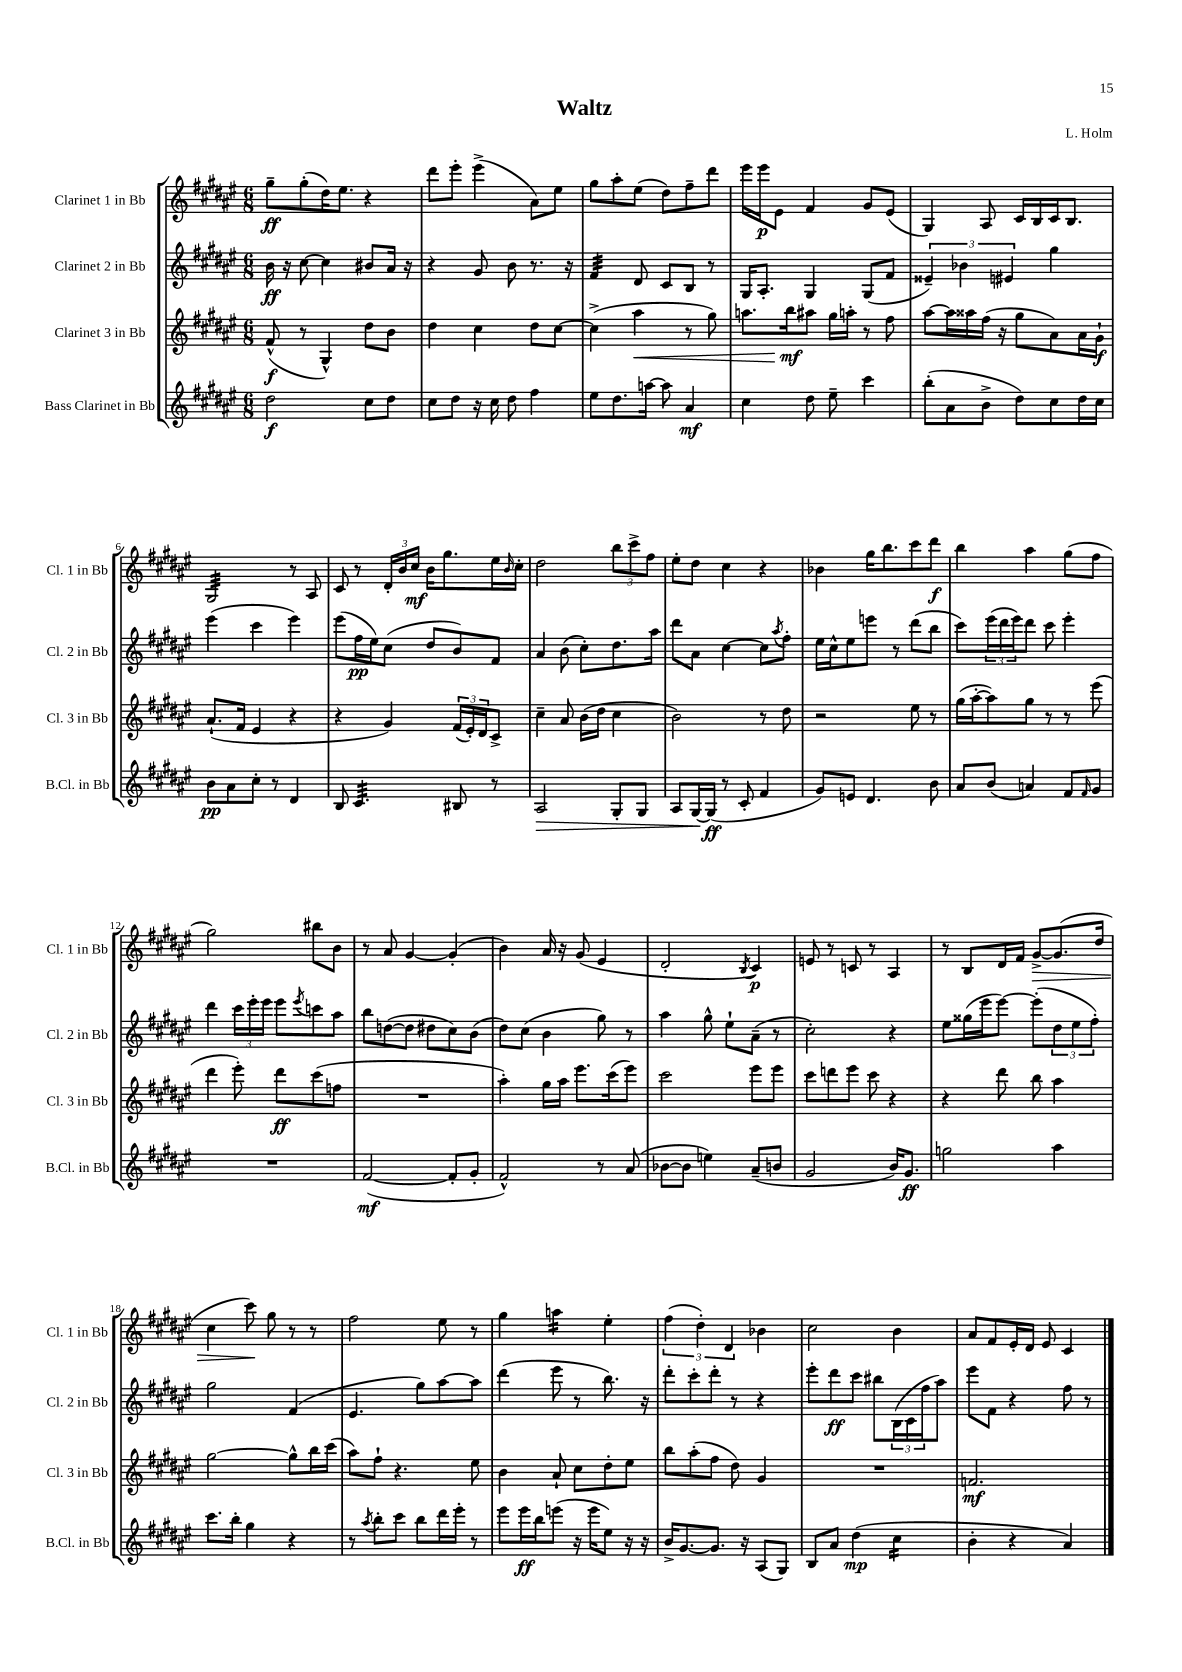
\header { title = "Waltz" composer = "L. Holm" }
<<
\new StaffGroup <<
\new Staff = "s0" \with { instrumentName = "Clarinet 1 in Bb" shortInstrumentName = "Cl. 1 in Bb" } {
    \clef treble \key fis \major \numericTimeSignature \time 6/8
    gis''8--\ff gis''8-.( dis''16) eis''8. r4 |
    dis'''8 eis'''8-. eis'''4->( ais'8) eis''8 |
    gis''8 ais''8-. eis''8( dis''8) fis''8-- dis'''8 |
    eis'''16 eis'''16\p eis'8 fis'4 gis'8 eis'8( |
    gis4) ais8 cis'16 b16 cis'16 b8. |
    gis2:32 r8 ais8 |
    cis'8 r8 \tuplet 3/2 { dis'16-. b'16 cis''16\mf } b'16 gis''8. eis''16 \grace { b'16 } cis''16-. |
    dis''2 \tuplet 3/2 { b''8 cis'''8-> fis''8 } |
    eis''8-. dis''8 cis''4 r4 |
    bes'4 gis''16 b''8. cis'''8 dis'''8\f |
    b''4 ais''4 gis''8( fis''8 |
    gis''2) bis''8 b'8 |
    r8 ais'8 gis'4~ gis'4-.( |
    b'4) ais'16 r16 gis'8( eis'4 |
    dis'2-. \acciaccatura { b8 } cis'4\p) |
    e'8 r8 c'8 r8 ais4 |
    r8 b8 dis'16 fis'16 gis'8~->\> gis'8.( dis''16 |
    cis''4 cis'''8\!) gis''8 r8 r8 |
    fis''2 eis''8 r8 |
    gis''4 a''4:16 eis''4-. |
    \tuplet 3/2 { fis''4( dis''4-.) dis'4 } bes'4 |
    cis''2 b'4 |
    ais'8 fis'8 eis'16-. dis'16 eis'8 cis'4 \bar "|." |
}
\new Staff = "s1" \with { instrumentName = "Clarinet 2 in Bb" shortInstrumentName = "Cl. 2 in Bb" } {
    \clef treble \key fis \major \numericTimeSignature \time 6/8
    b'16\ff r16 cis''8~ cis''4 bis'8 ais'16 r16 |
    r4 gis'8 b'8 r8. r16 |
    fis'4:32 dis'8 cis'8 b8 r8 |
    gis16 ais8.-. gis4 gis8( fis'8 |
    \tuplet 3/2 { eisis'4--) bes'4 eis'4 } gis''4 |
    eis'''4( cis'''4 eis'''4) |
    eis'''8( fis''16\pp eis''16) cis''8( dis''8 b'8) fis'8 |
    ais'4 b'8( cis''8-.) dis''8. ais''16 |
    dis'''8 ais'8 cis''4~ cis''8 \acciaccatura { ais''8 } fis''8-. |
    eis''16 cis''16-^ eis''8 e'''8 r8 dis'''8( b''8 |
    cis'''8) \tuplet 3/2 { eis'''16( dis'''16 eis'''16) } dis'''8 cis'''8 eis'''4-. |
    dis'''4 \tuplet 3/2 { cis'''16 eis'''16-. eis'''16 } eis'''8 \acciaccatura { eis'''8 } c'''8 ais''8 |
    b''8 d''8~( d''8 dis''8 cis''8) b'8( |
    dis''8) cis''8( b'4 gis''8) r8 |
    ais''4 gis''8-^ eis''8-! ais'8--( r8 |
    cis''2-.) r4 |
    eis''8 gisis''16( eis'''16 eis'''8~) eis'''8-.( \tuplet 3/2 { dis''8 eis''8 fis''8-.) } |
    gis''2 fis'4( |
    eis'4. gis''8) ais''8~ ais''8 |
    dis'''4( eis'''8 r8 b''8.) r16 |
    dis'''8-. cis'''8-. dis'''8-. r8 r4 |
    eis'''8-. dis'''8\ff cis'''8 bis''8 \tuplet 3/2 { b16( cis'16 fis''16 } ais''8) |
    eis'''8 fis'8 r4 fis''8 r8 \bar "|." |
}
\new Staff = "s2" \with { instrumentName = "Clarinet 3 in Bb" shortInstrumentName = "Cl. 3 in Bb" } {
    \clef treble \key fis \major \numericTimeSignature \time 6/8
    fis'8-^\f( r8 gis4-^) dis''8 b'8 |
    dis''4 cis''4 dis''8 cis''8~ |
    cis''4->( ais''4\< r8 gis''8) |
    a''8. b''16\mf\! ais''8 gis''16 a''16-. r8 fis''8 |
    ais''8~ ais''16 aisis''16 fis''16( r16 gis''8 ais'8) ais'16 gis'16-!\f |
    ais'8.-!( fis'16 eis'4 r4 |
    r4 gis'4) \tuplet 3/2 { fis'16( eis'16-.) dis'16 } cis'8-> |
    cis''4-- ais'8 b'16( dis''16 cis''4 |
    b'2) r8 dis''8 |
    r2 eis''8 r8 |
    gis''16( ais''16~-. ais''8) gis''8 r8 r8 eis'''8( |
    dis'''4 eis'''8-.) dis'''8\ff cis'''8( f''8 |
    R2. |
    ais''4-.) gis''16 ais''16 eis'''8. cis'''16( eis'''8) |
    cis'''2 eis'''8 eis'''8 |
    cis'''8 d'''8 eis'''8 cis'''8 r4 |
    r4 dis'''8 b''8 ais''4 |
    gis''2~ gis''8-^ b''16 cis'''16( |
    ais''8) fis''8-! r4. eis''8 |
    b'4 ais'8-! cis''8 dis''8-. eis''8 |
    b''8 ais''8-.( fis''8 dis''8) gis'4 |
    R2. |
    f'2.\mf \bar "|." |
}
\new Staff = "s3" \with { instrumentName = "Bass Clarinet in Bb" shortInstrumentName = "B.Cl. in Bb" } {
    \clef treble \key fis \major \numericTimeSignature \time 6/8
    dis''2\f cis''8 dis''8 |
    cis''8 dis''8 r16 cis''16 dis''8 fis''4 |
    eis''8 dis''8. a''16~ a''8 ais'4\mf |
    cis''4 dis''8 eis''8-- cis'''4 |
    b''8-.( ais'8 b'8-> dis''8) cis''8 dis''16 cis''16 |
    b'8\pp ais'8 cis''8-. r8 dis'4 |
    b8 cis'4.:32 bis8 r8 |
    ais2\> gis8-. gis8 |
    ais8 gis16~\! gis16\ff( r8 cis'8-. fis'4 |
    gis'8) e'8 dis'4. b'8 |
    ais'8 b'8( a'4) fis'8 \grace { fis'16 } gis'8 |
    R2. |
    fis'2~\mf( fis'8-. gis'8-. |
    fis'2-^) r8 ais'8( |
    bes'8~ bes'8 e''4) ais'8--( b'8 |
    gis'2 b'16) gis'8.\ff |
    g''2 ais''4 |
    cis'''8. b''16-. gis''4 r4 |
    r8 \acciaccatura { ais''8 } b''8-. cis'''8 b''8 dis'''16 eis'''16-. r8 |
    eis'''8 eis'''16\ff b''16 e'''8( r16 e'''16 eis''8) r16 r16 |
    b'16-> gis'8.~ gis'8. r16 ais8( gis8) |
    b8 ais'8 dis''4\mp( cis''4:16 |
    b'4-. r4 ais'4) \bar "|." |
}
>>
>>
